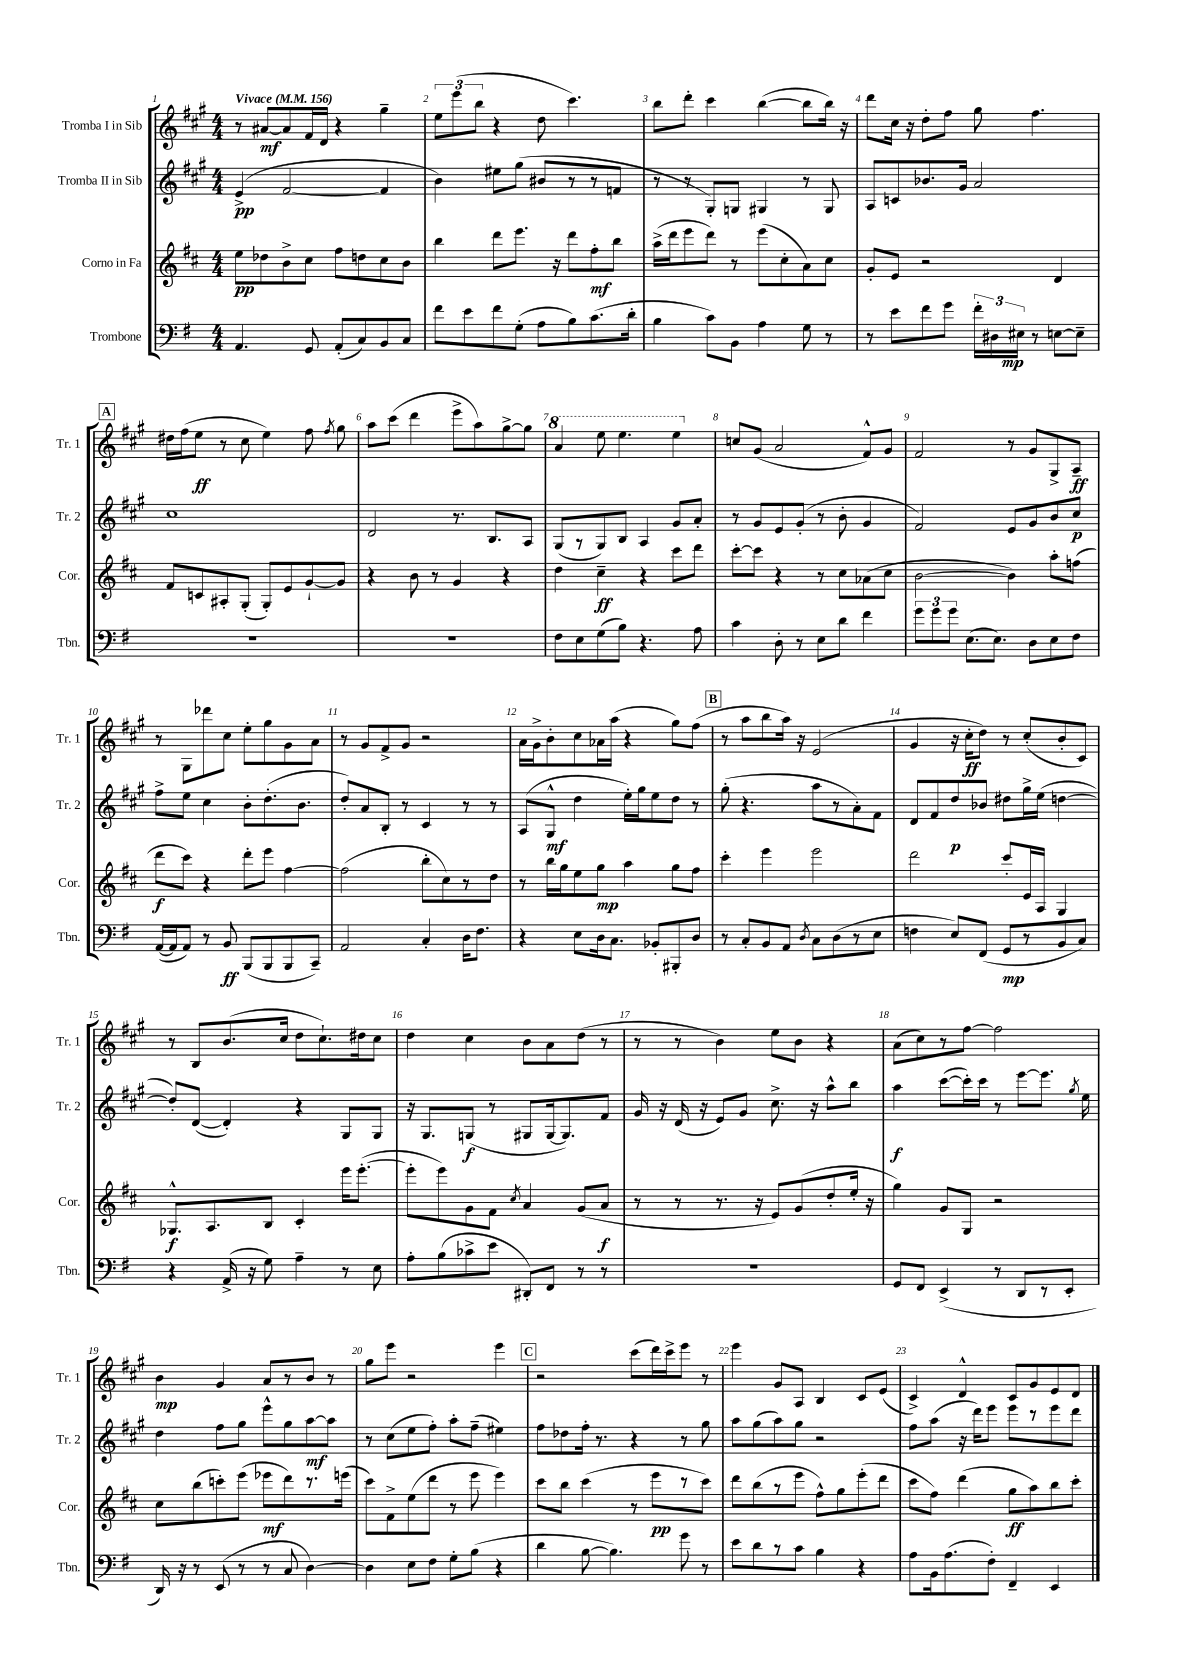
<<
\new StaffGroup <<
\new Staff = "s0" \with { instrumentName = "Tromba I in Sib" shortInstrumentName = "Tr. 1" } {
    \clef treble \key a \major \numericTimeSignature \time 4/4 \tempo "Vivace" 4 = 156
    \autoBeamOff r8 ais'8[~\mf ais'8 fis'16 d'16] r4 gis''4-- |
    \tuplet 3/2 { e''8[ e'''8( b''8] } r4 d''8 cis'''4.) |
    b''8[ d'''8]-. cis'''4 b''4~( b''8[ b''16]) r16 |
    d'''8[ cis''16] r16 d''8[-. fis''8] gis''8 fis''4. |
    \mark \markup { \box "A" } dis''16[ fis''16( e''8]\ff r8 cis''8 e''4) fis''8 \acciaccatura { fis''8 } gis''8 |
    a''8[ cis'''8]( d'''4 e'''8[-> a''8) gis''8~-> gis''8] |
    \ottava #1 a''4 e'''8 e'''4. e'''4 \ottava #0 |
    c''8[ gis'8]( a'2 fis'8[-^) gis'8] |
    fis'2 r8 gis'8[ gis8-> a8]--\ff |
    r8 gis8[ des'''8 cis''8] e''8[-. gis''8 gis'8 a'8] |
    r8 gis'8[ fis'8-> gis'8] r2 |
    a'16[ gis'16-> b'8-. cis''8 aes'16 a''16]( r4 gis''8[) fis''8]( |
    \mark \markup { \box "B" } r8 a''8[ b''8 a''16]) r16 e'2( |
    gis'4 r16 cis''16[-.\ff d''8]) r8 cis''8[-.( b'8-. cis'8]) |
    r8 b8[ b'8.( cis''16] d''8[ cis''8.-!) dis''16 cis''8] |
    d''4 cis''4 b'8[ a'8 d''8]( r8 |
    r8 r8 b'4) e''8[ b'8] r4 |
    a'8[( cis''8) r8 fis''8]~ fis''2 |
    b'4\mp gis'4 a'8[ r8 b'8] r8 |
    gis''8[ e'''8] r2 e'''4 |
    \mark \markup { \box "C" } r2 cis'''8[( d'''16) cis'''16-> e'''8] r8 |
    e'''4 gis'8[ a8] b4 cis'8[ e'8]( |
    cis'4->) d'4-^ cis'8[ gis'8 e'8 d'8] \bar "|." |
}
\new Staff = "s1" \with { instrumentName = "Tromba II in Sib" shortInstrumentName = "Tr. 2" } {
    \clef treble \key a \major \numericTimeSignature \time 4/4
    \autoBeamOff e'4->\pp( fis'2~ fis'4 |
    b'4) eis''8[ gis''8]( bis'8[ r8 r8 f'8] |
    r8 r8 gis8[-.) g8] gis4 r8 gis8 |
    a8[ c'8 bes'8. gis'16] a'2 |
    \mark \markup { \box "A" } cis''1 |
    d'2 r8. b8.[ a8] |
    gis8[( r8 gis8) b8] a4 gis'8[ a'8]-. |
    r8 gis'8[ e'8 gis'8]-.( r8 b'8-. gis'4 |
    fis'2) e'8[ gis'8 b'8 cis''8]\p |
    fis''8[-> e''8] cis''4 b'8[-. d''8.-.( b'8.] |
    d''8[-.) a'8 b8]-. r8 cis'4 r8 r8 |
    a8[( gis8]-^\mf d''4 e''16[-.) gis''16 e''8 d''8] r8 |
    \mark \markup { \box "B" } gis''8-.( r4. a''8[ r8 a'8-.) fis'8] |
    d'8[ fis'8 d''8\p bes'8] dis''8[ gis''16-> e''16]( d''4~ |
    d''8[-.) d'8]~( d'4-.) r4 gis8[ gis8] |
    r16 gis8.[ g8]\f( r8 gis8[ gis16~ gis8.) fis'8] |
    gis'16 r16 d'16( r16 e'8[) gis'8] cis''8.-> r16 a''8[-^ b''8] |
    a''4\f cis'''8[~( cis'''16-.) cis'''16] r8 e'''8[~ e'''8.] \acciaccatura { gis''8 } e''16 |
    d''4 fis''8[ gis''8] e'''8[-^ gis''8 a''8~\mf a''8] |
    r8 cis''8[( e''8 fis''8]-.) a''8[-. fis''8]--( eis''4) |
    \mark \markup { \box "C" } fis''8[ des''8 fis''16]-. r8. r4 r8 gis''8 |
    a''8[ gis''8( a''8) gis''8] r2 |
    fis''8[ a''8]( r16 d'''16[) e'''8] e'''8[ r8 e'''8 d'''8] \bar "|." |
}
\new Staff = "s2" \with { instrumentName = "Corno in Fa" shortInstrumentName = "Cor." } {
    \clef treble \key d \major \numericTimeSignature \time 4/4
    \autoBeamOff e''8[\pp des''8 b'8-> cis''8] fis''8[ d''8 cis''8 b'8] |
    b''4 d'''8[ e'''8.] r16 d'''8[ fis''8-.\mf b''8] |
    a''16[->( d'''16 e'''8 d'''8]) r8 e'''8[( cis''8-. a'8) cis''8] |
    g'8[-. e'8] r2 d'4 |
    \mark \markup { \box "A" } fis'8[ c'8 ais8-. g8]-.( g8[-.) e'8 g'8~-! g'8] |
    r4 b'8 r8 g'4 r4 |
    d''4 cis''4--\ff r4 cis'''8[ d'''8] |
    cis'''8[~-. cis'''8] r4 r8 cis''8[ aes'8( cis''8] |
    b'2~ b'4) a''8[-. f''8]( |
    d'''8[\f cis'''8]) r4 d'''8[-. e'''8] fis''4~ |
    fis''2( b''8[-. cis''8) r8 d''8] |
    r8 b''16[ g''16 e''8 g''8]\mp a''4 g''8[ fis''8] |
    \mark \markup { \box "B" } cis'''4-. e'''4 e'''2 |
    d'''2 cis'''8[-. e'16 a16] g4 |
    ges8.[-^\f a8. b8] cis'4-. e'''16[ e'''8.]~-.( |
    e'''8[-. e'''8) g'8 fis'8] \acciaccatura { cis''8 } a'4 g'8[( a'8]\f |
    r8 r8 r8. r16 e'8[) g'8( d''8-. e''16]-. r16 |
    g''4) g'8[ g8] r2 |
    cis''8[ b''8( c'''8-.) e'''8]( ees'''8[\mf d'''8) r8. e'''16]( |
    cis'''8[) fis'8-> e''8( d'''8] r8 e'''8 e'''4) |
    \mark \markup { \box "C" } cis'''8[ b''8] cis'''4( r8 e'''8[\pp r8 cis'''8]) |
    d'''8[ b''8( r8 e'''8] fis''8[-^) g''8 e'''8-.( d'''8] |
    cis'''8[ fis''8]) d'''4( g''8[\ff a''8) b''8 cis'''8]-. \bar "|." |
}
\new Staff = "s3" \with { instrumentName = "Trombone" shortInstrumentName = "Tbn." } {
    \clef bass \key g \major \numericTimeSignature \time 4/4
    \autoBeamOff a,4. g,8 a,8[-.( c8) b,8 c8] |
    fis'8[ e'8 fis'8 g8]-.( a8[ b8) c'8.( d'16]-. |
    b4 c'8[) b,8] a4 g8 r8 |
    r8 e'8[ fis'8 g'8] \tuplet 3/2 { fis'16[-. dis16 eis16]\mp } r8 e8[~ e8]-- |
    \mark \markup { \box "A" } R1 |
    R1 |
    fis8[ e8 g8( b8]) r4. a8 |
    c'4 d8-. r8 e8[ d'8] fis'4 |
    \tuplet 3/2 { g'8[ g'8 g'8] } e8.[( e8.]) d8[ e8 fis8] |
    a,16[~( a,16 a,8]) r8 b,8\ff b,,8[( b,,8 b,,8 c,8]--) |
    a,2 c4-. d16[ fis8.] |
    r4 e8[ d16 c8.] bes,8[-. bis,,8-. d8] |
    \mark \markup { \box "B" } r8 c8[-. b,8 a,8] \acciaccatura { d8 } c8[ d8( r8 e8] |
    f4 e8[) fis,8]( g,8[\mp r8 b,8 c8]) |
    r4 a,16->( r16 g8) a4-- r8 e8 |
    a8[-. b8( ces'8-> e'8] dis,8[-.) fis,8] r8 r8 |
    R1 |
    g,8[ fis,8] e,4->( r8 d,8[ r8 e,8]-. |
    d,16) r16 r8 e,8( r8 r8 c8 d4~) |
    d4 e8[ fis8] g8[-. b8]( r4 |
    \mark \markup { \box "C" } d'4 b8~ b4.) g'8 r8 |
    e'8[ d'8 r8 c'8] b4 r4 |
    a8[ b,16 a8.( fis8]-.) fis,4-- e,4 \bar "|." |
}
>>
>>
\layout { \context { \Score \override BarNumber.break-visibility = ##(#f #t #t) barNumberVisibility = #all-bar-numbers-visible } }
